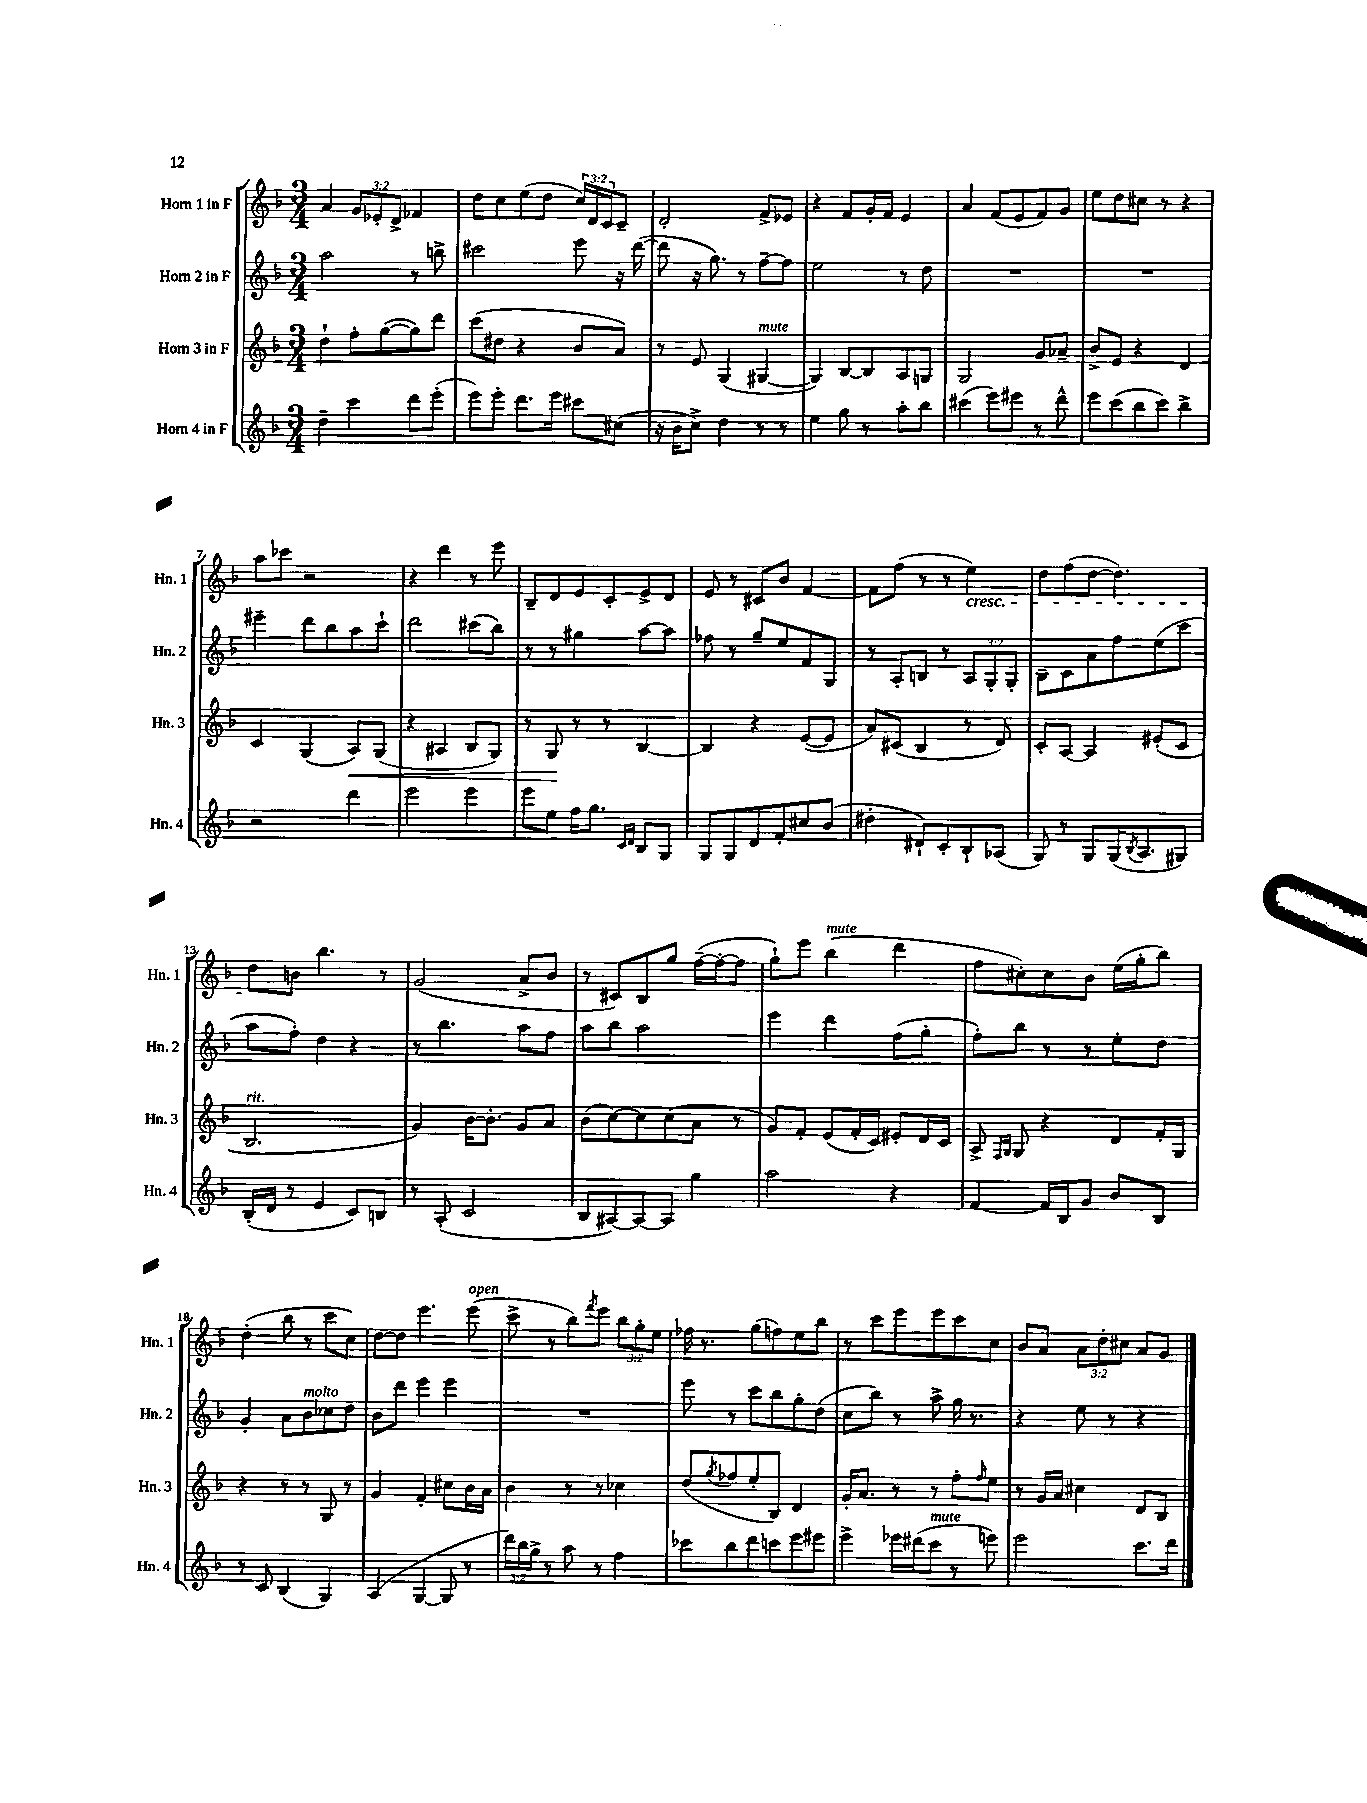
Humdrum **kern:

**kern	**kern	**kern	**kern
*staff4	*staff3	*staff2	*staff1
*clefG2	*clefG2	*clefG2	*clefG2
*k[b-]	*k[b-]	*k[b-]	*k[b-]
*M3/4	*M3/4	*M3/4	*M3/4
4dd~	4dd`	2aa	4a
4ccc	8ff'	.	12g
.	.	.	12e-'
.	([8gg	.	.
.	.	.	12d^
8ddd	8gg])	8r	4f-
(8eee'	8ddd	8bb^	.
=	=	=	=
8eee)	(8ccc	2ccc#	8dd
8eee'	8dd#	.	8cc
8.ddd	4r	.	(8ee
.	.	.	8dd
16eee	.	.	.
8ccc#	8b-	8eee	24cc)
.	.	.	24d
.	.	.	24c
(8cc#	8a)	16r	8c~
.	.	([16ddd	.
=	=	=	=
16r	8r	8ddd]	2d'
16b-	.	.	.
8cc^)	8e	16r	.
.	.	8.gg)	.
4dd	(4G	.	.
.	.	8r	.
8r	[4G#	[8ff~	8f^
8r	.	8ff]	8e-
=	=	=	=
4ee	4G#])	2ee	4r
8gg	[8B-	.	8f
8r	8B-]	.	16g'
.	.	.	16f
8aa'	8A	8r	4e
8bb-	8G	8dd	.
=	=	=	=
(4ccc#	2G	2.r	4a
8eee)	.	.	(8f
8eee#	.	.	8e
8r	8g	.	8f)
8ddd^^	8a-~	.	8g
=	=	=	=
8eee	8b-^	2.r	8ee
(8ccc	8e	.	8dd
8bb-	4r	.	8cc#
8ccc)	.	.	8r
4bb-^	4d	.	4r
=	=	=	=
2r	4c	4eee#~	8aa
.	.	.	8ccc-
.	(4G	8ddd	2r
.	.	8bb-	.
4ddd	8A)	8aa	.
.	(8G	8ccc`	.
=	=	=	=
2eee	4r	2ddd	4r
.	4A#	.	4ddd
4eee	8B-	(8ccc#	8r
.	8G)	8bb-)	8eee
=	=	=	=
8eee	8r	8r	8B-~
8ee	8G	8r	8d
16ff	8r	4gg#	8e
8.gg	.	.	.
.	8r	.	8c'
16qqc	.	.	.
16qqd	.	.	.
8B-	[4B-	[8aa	8e^
8G	.	8aa]	8d
=	=	=	=
8G	4B-]	8ff-	8e
8G	.	8r	8r
8d	4r	8gg~	8c#
8f'	.	8ee	8b-
8cc#	([8e	8f	[4f
(8b-	8e]	8G	.
=	=	=	=
4dd#'	8a)	8r	8f]
.	(8c#	8A'	(8ff
8d#`)	4B-	8B	8r
8c'	.	8r	8r
8B-`	8r	12A	4ee)
.	.	12G'	.
(8A-	8d)	.	.
.	.	12G'	.
=	=	=	=
8G)	8c'	8B-~	8dd
8r	[8A	8c	(8ff
8G	4A]	8a	[8dd
(16G	.	8ff	4.dd])
8qB-	.	.	.
8.A	.	.	.
.	(8e#'	(8ee	.
8G#)	8c	8ccc	.
=	=	=	=
(16B-'	2.B-	8aa	8dd
16d	.	.	.
8r	.	8ff')	8b
4e	.	4dd	4.bb-
8c)	.	4r	.
8B	.	.	8r
=	=	=	=
8r	4g)	8r	(2g
(8A'	.	4.bb-	.
2c	[16b-	.	.
.	8.b-']	.	.
.	8g	8aa	8a^
.	8a	8ff	8b-
=	=	=	=
8B-	(8b-	8aa	8r
[8A#)	[8cc)	8bb-	8c#)
8A#_	8cc]	2aa	8B-
8A#]	(8cc	.	8gg
4gg	8a	.	([16ff~
.	.	.	16ff'_
.	8r	.	8ff]
=	=	=	=
2aa	8g)	4eee	8gg`)
.	8f'	.	8eee
.	(8e	4ddd	(4bb-
.	16f'	.	.
.	16c)	.	.
4r	8e#'	(8ff	4ddd
.	16d	8gg'	.
.	16c	.	.
=	=	=	=
[4f	8A^	8ff')	8ff
.	16qqF	.	.
.	16qqG	.	.
.	8G	8bb-	8cc#')
16f]	4r	8r	8cc#
16B-	.	.	.
8g	.	8r	8b-
8b-	8d	8ee'	(16ee
.	.	.	16gg'
8B-	16f'	8dd	8bb-)
.	16G	.	.
=	=	=	=
8r	4r	4g'	(4dd'
8c	.	.	.
(4B-	8r	8a	8bb-
.	8r	8b-	8r
4G)	8G	8cc-	8ccc
.	8r	8dd	8cc)
=	=	=	=
(4A	4g	8b-	[8dd
.	.	8ddd	8dd]
[4G	4f'	4eee	4.eee
8G]	8cc#	4eee	.
8r	16b-	.	(8eee
.	16a	.	.
=	=	=	=
24ddd)	4b-	2.r	8ccc^
24bb-	.	.	.
24gg^	.	.	.
8r	.	.	8r
8aa	8r	.	8bb-)
.	.	.	8qfff
8r	8r	.	8eee
4ff	4cc-	.	12bb-
.	.	.	12gg'
.	.	.	12ee
=	=	=	=
8ccc-	(8dd	8eee	16ff-
.	.	.	8.r
.	8qgg	.	.
8bb-	8ff-	8r	.
8ddd	8ee'	8ccc	(8gg
8ccc	8B-)	8bb-	8ff)
8eee	4d	8gg'	8ee
8eee#	.	(8dd	8bb-
=	=	=	=
4eee^	16g'	8cc	8r
.	8.a	.	.
.	.	8bb-)	8ccc
16eee-	8r	8r	8eee
(16ddd#	.	.	.
8ccc	8r	8aa^	8eee
8r	8ff'	16gg	8ccc
.	.	8.r	.
.	16qqff	.	.
8eee)	8ee	.	8cc
=	=	=	=
2eee	8r	4r	8b-
.	16g	.	8a
.	16a	.	.
.	4cc#	8ee	12a
.	.	.	12dd'
.	.	8r	.
.	.	.	12cc#
8.ccc	8d	4r	8a
.	8B-	.	8g
16ddd	.	.	.
==	==	==	==
*-	*-	*-	*-
